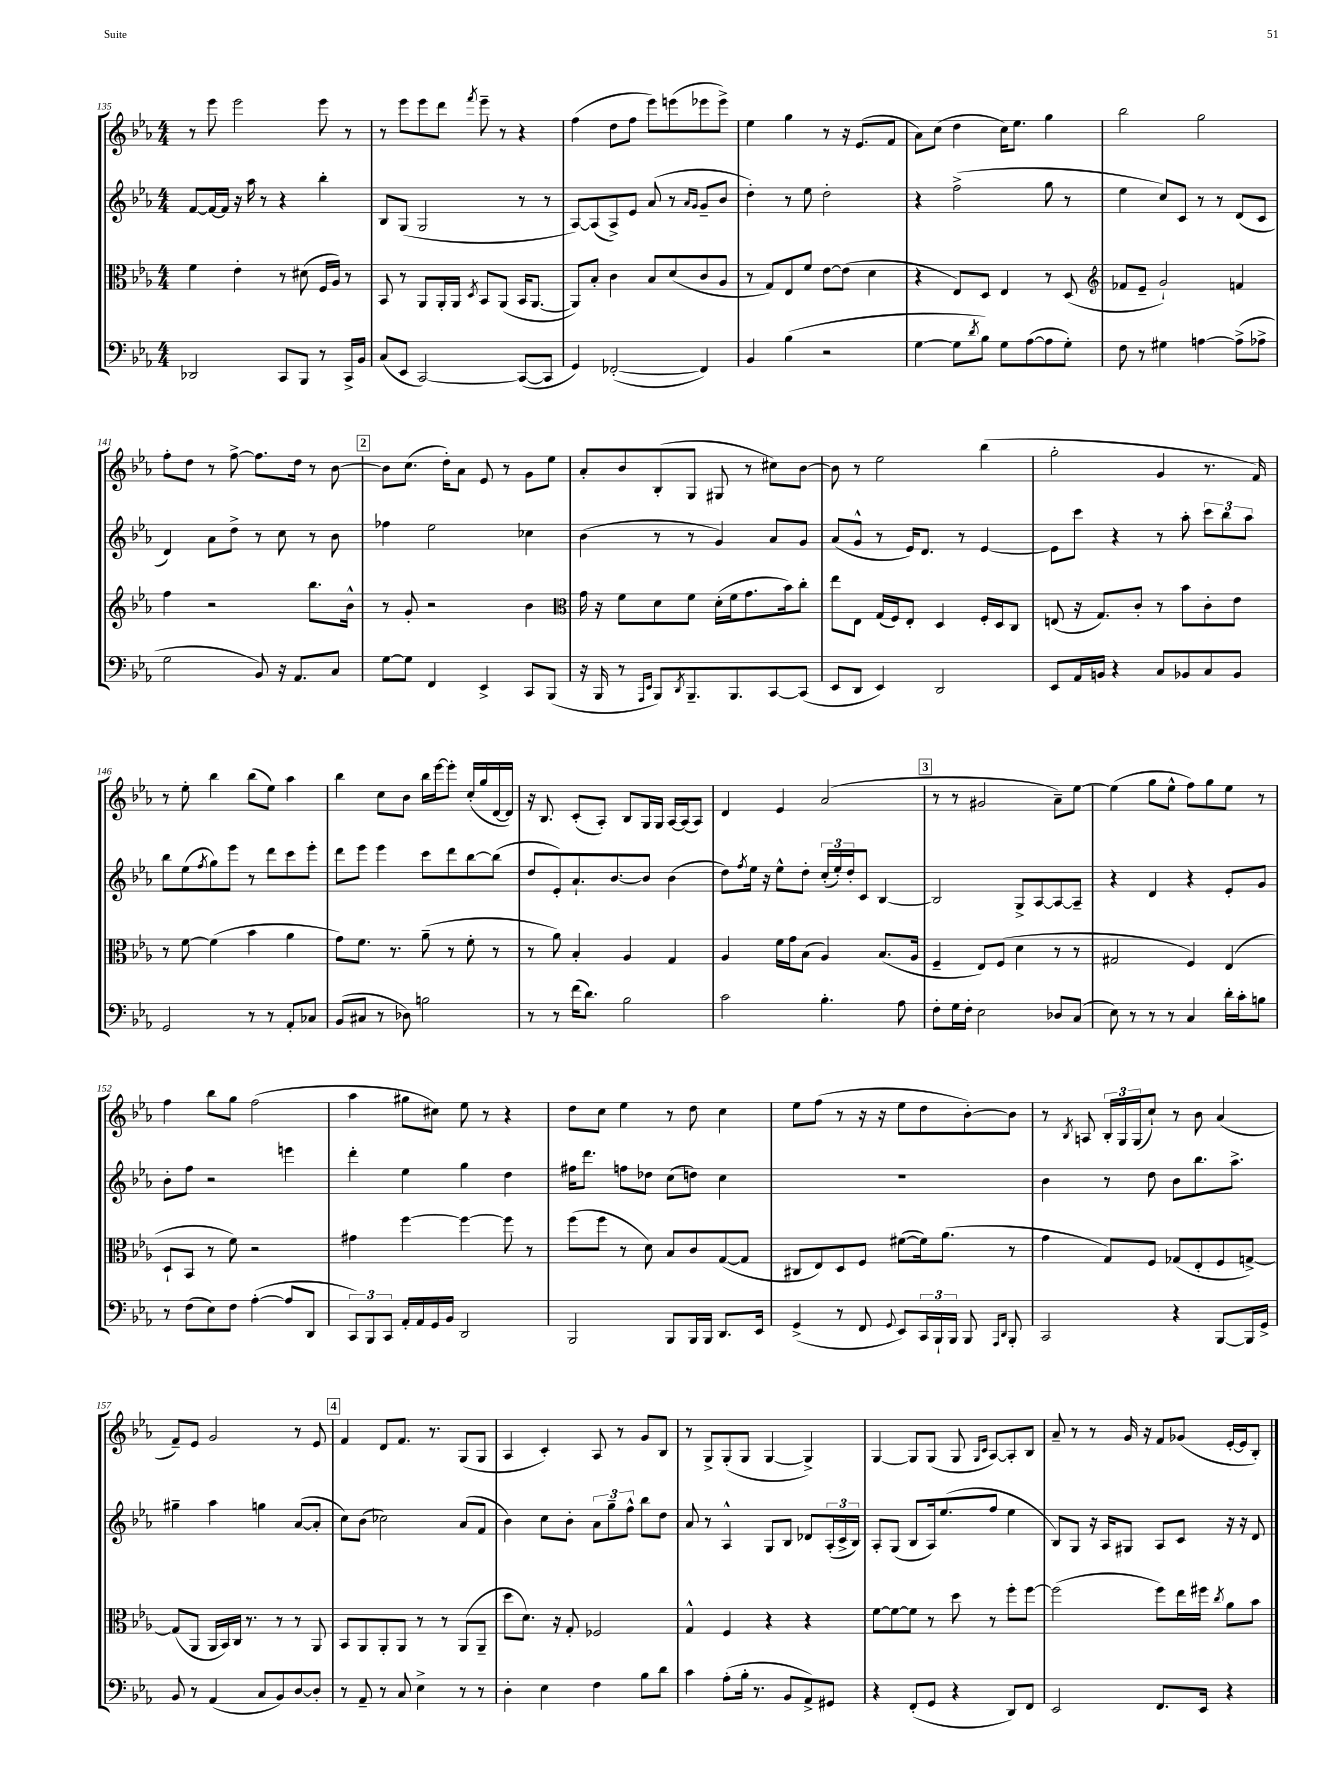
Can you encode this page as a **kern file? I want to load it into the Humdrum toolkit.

**kern	**kern	**kern	**kern
*part4	*part3	*part2	*part1
*staff4	*staff3	*staff2	*staff1
*clefF4	*clefC3	*clefG2	*clefG2
*k[b-e-a-]	*k[b-e-a-]	*k[b-e-a-]	*k[b-e-a-]
*M4/4	*M4/4	*M4/4	*M4/4
=135	=135	=135	=135
2DD-X/	4f\	[8f/L	8r
.	.	16f/L_	8eee-\
.	.	16f/JJ]	.
.	4e-'\	16r	2eee-\
.	.	16aa-\	.
.	.	8r	.
8CC/L	8r	4r	.
8BBB-/J	(8d#X\	.	.
8r	16F/LL	4bb-'\	8eee-\
.	16A-/JJ)	.	.
16CC^/LL	8r	.	8r
16BB-/JJ	.	.	.
=136	=136	=136	=136
(8C/L	8BB-/	8B-/L	8r
8EE-/J	8r	(8G/J	8eee-\L
[2CC/)	8AA-/L	2G/	8eee-\
.	16AA-'/L	.	8ddd\J
.	16AA-/JJ	.	.
.	8qD/	.	8qfff/
.	8BB-/L	.	8eee-~\
.	(8AA-/J	.	8r
(8CC/L_	16BB-/KL	8r	4r
.	[8.AA-/J	.	.
8CC/J]	.	8r	.
=137	=137	=137	=137
4GG/)	8AA-/L])	[8A-/L)	(4ff\
.	8B-'/J	(8A-/]	.
([2FF-X'/	4c\	8A-^/)	8dd\L
.	.	8e-/J	8ff\J
.	8B-/L	(8a-/	8eee-\L)
.	(8d/	8r	(8eeen\
.	.	16qqa-/LL	.
.	.	16qqg/JJ	.
4FF-/])	8c/	8g~/L	8eee-X\
.	8A-/J	8b-/J	8eee-^\J)
=138	=138	=138	=138
4BB-/	8r	4dd'\)	4ee-\
.	8G/L)	.	.
(4B-\	8E-/	8r	4gg\
.	8f/J	8ee-\	.
2r	[8e-\L	2dd'\	8r
.	(8e-\J]	.	16r
.	.	.	(8.e-/L
.	4d\	.	.
.	.	.	8f/J
=139	=139	=139	=139
[4G\	4r	4r	8a-\L)
.	.	.	(8cc\J
8G\L]	8E-/L)	(2ff^\	4dd\
8qd/	.	.	.
8B-\J)	8D/J	.	.
8G\L	4E-/	.	16cc\KL)
.	.	.	8.ee-\J
([8A-\	.	.	.
8A-\]	8r	8gg\	4gg\
8G'\J)	(8D/	8r	.
=140	=140	=140	=140
*	*clefG2	*	*
8F\	8f-X/L	4ee-\	2bb-\
8r	8e-~/J	.	.
4G#X\	2g`/)	8cc/L)	.
.	.	8c/J	.
[4An\	.	8r	2gg\
.	.	8r	.
(8A^\L]	4fn/	(8d/L	.
8A-X^\J	.	8c/J	.
!!LO:LB:g=z
=141	=141	=141	=141
2G\	4ff\	4d/)	8ff'\L
.	.	.	8dd\J
.	2r	8a-\L	8r
.	.	8dd^\J	[8ff^\
8BB-/)	.	8r	8.ff\L]
16r	.	8cc\	.
8.AA-/L	.	.	16dd\Jk
.	8.bb-\L	8r	8r
8C/J	.	8b-\	[8b-\
.	16b-^^\Jk	.	.
!!LO:REH:place=s1:t=2
=142	=142	=142	=142
[8G\L	8r	4ff-X\	8b-\L]
8G\J]	8g'/	.	(8.cc\J
4FF/	2r	2ee-\	.
.	.	.	16dd'\KL)
.	.	.	8a-\J
4EE-^/	.	.	8e-/
.	.	.	8r
8CC/L	4b-\	4cc-X\	8g\L
(8BBB-/J	.	.	8ee-\J
=143	=143	=143	=143
*	*clefC3	*	*
16r	16g\	(4b-\	8a-'/L
16BBB-/	16r	.	.
8r	8f\L	.	8b-/
16qqAAA-/LL	.	.	.
16qqEE-/JJ	.	.	.
8BBB-/L)	8d\	8r	(8B-'/
8qDD/	.	.	.
8.BBB-~/	8f\J	8r	8G/J
.	(16d'\LL	4g/)	8G#X/
8.BBB-/	16f\J	.	.
.	8.g\	.	8r
[8CC/	.	8a-/L	8cc#X\L)
.	16b-\k)	.	.
(8CC/J]	8cc'\J	8g/J	[8b-\J
=144	=144	=144	=144
8EE-/L	8ee-\L	(8a-/L	8b-\]
8DD/J	8E-\J	8g^^/J	8r
4EE-/)	(16G/LL	8r	2ee-\
.	16F/J)	.	.
.	8E-'/J	16e-/KL)	.
.	.	8.d/J	.
2DD/	4D/	.	.
.	.	8r	.
.	16F'/LL	[4e-/	(4bb-\
.	16D/J	.	.
.	8C/J	.	.
=145	=145	=145	=145
8EE-/L	(8En/	8e-\L]	2gg'\
16AA-/L	16r	8ccc\J	.
16BBn/JJ	8.G/L)	.	.
4r	.	4r	.
.	8c'/J	.	.
8C/L	8r	8r	4g/
8BB-X/	8b-\L	8aa-'\	.
8C/	8c'\	12ccc\L	8.r
.	.	12bb-\	.
8BB-/J	8e-\J	.	.
.	.	12aa-\J	.
.	.	.	16f/)
!!LO:LB:g=z
=146	=146	=146	=146
2GG/	8r	8bb-\L	8r
.	[8f\	(8ee-\	8ee-'\
.	.	8qff/	.
.	(4f\]	8gg\)	4bb-\
.	.	8eee-\J	.
8r	4b-\	8r	(8bb-\L
8r	.	8ddd\L	8ee-\J)
8AA-'/L	4a-\	8ccc\	4aa-\
8C-X/J	.	8eee-'\J	.
=147	=147	=147	=147
(8BB-/L	8g\L)	8ddd\L	4bb-\
8C#X/J	8.f\J	8eee-\J	.
8r	.	4eee-\	8cc\L
.	8.r	.	.
8D-X\)	.	.	8b-\J
2Bn\	(8a-~\	8ccc\L	16bb-\LL
.	.	.	[16eee-\J
.	8r	8ddd\	8eee-'\J]
.	8f'\	[8bb-\	(16cc'/LL
.	.	.	16gg/
.	8r	(8bb-\J]	[16d/
.	.	.	16d/JJ])
=148	=148	=148	=148
8r	8r	8dd/L	16r
.	.	.	8.B-/
8r	8a-\)	8e-'/)	.
(16f\KL	4B-'/	8.a-`/	(8c'/L
8.d\J)	.	.	.
.	.	.	8A-'/J)
.	.	[8.b-/	.
2B-\	4A-/	.	8B-/L
.	.	8b-/J]	16G/L
.	.	.	16G/JJ
.	4G/	(4b-\	[16A-/LL
.	.	.	(16A-/J]
.	.	.	8A-/J)
=149	=149	=149	=149
2c\	4A-/	8dd\L)	4d/
.	.	8qff/	.
.	.	16ee-\Jk	.
.	.	16r	.
.	16f\LL	8ee-^^\L	4e-/
.	16g\J	.	.
.	(8B-\J	8dd'\J	.
4.B-'\	4A-/)	(24cc'/LL	(2a-/
.	.	24ee-'/)	.
.	.	24dd'/J	.
.	.	8c/J	.
.	(8.B-/L	[4B-/	.
8A-\	.	.	.
.	16A-/Jk	.	.
!!LO:REH:place=s1:t=3
=150	=150	=150	=150
8F'\L	4F~/	2B-/]	8r
16G\L	.	.	8r
16F'\JJ	.	.	.
2E-\	8E-/L)	.	2g#X/
.	(8F/J	.	.
.	4d\	8G^/L	.
.	.	[8A-/	.
8D-X/L	8r	8A-/_	8a-~\L)
(8C/J	8r	8A-~/J]	[8ee-\J
=151	=151	=151	=151
8E-\)	2G#X/	4r	(4ee-\]
8r	.	.	.
8r	.	4d/	8gg\L
8r	.	.	8ee-^^\J
4C/	4F/)	4r	8ff\L)
.	.	.	8gg\
16d'\LL	(4E-/	8e-'/L	8ee-\J
16c'\J	.	.	.
8Bn\J	.	8g/J	8r
!!LO:LB:g=z
=152	=152	=152	=152
8r	8D`/L	8b-'\L	4ff\
(8F\L	8BB-/J	8ff\J	.
8E-\)	8r	2r	8bb-\L
8F\J	8f\)	.	8gg\J
([4A-'\	2r	.	(2ff\
8A-/L]	.	4eeen\	.
8DD/J	.	.	.
=153	=153	=153	=153
12CC/L)	4g#X\	4ddd'\	4aa-\
12BBB-/	.	.	.
12CC/J	.	.	.
16AA-'/LL	[4ff\	4ee-\	8gg#X\L
16AA-/	.	.	.
16GG/	.	.	8cc#X\J)
16BB-/JJ	.	.	.
2DD/	4ff\_	4gg\	8ee-\
.	.	.	8r
.	8ff\]	4dd\	4r
.	8r	.	.
=154	=154	=154	=154
2BBB-/	(8ff\L	16ff#X\KL	8dd\L
.	.	8.ddd\J	.
.	8ff\J	.	8cc\J
.	8r	8ffn\L	4ee-\
.	8d\)	8dd-X\J	.
8BBB-/L	8B-/L	(8cc\L	8r
16BBB-/L	8c/	8ddn\J)	8dd\
16BBB-/JJ	.	.	.
8.DD/L	([8G/	4cc\	4cc\
.	8G/J]	.	.
16EE-/Jk	.	.	.
=155	=155	=155	=155
(4GG^/	8C#X/L	1r	8ee-\L
.	8E-/)	.	(8ff\J
8r	8D/	.	8r
8FF/	8F/J	.	16r
.	.	.	16r
8qqGG/	.	.	.
8EE-/L)	([8f#X\L	.	8ee-\L
24CC/L	16f#\k])	.	8dd\
24BBB-`/	.	.	.
.	(8.a-\J	.	.
24BBB-/JJ	.	.	.
8BBB-/	.	.	[8b-'\)
16qqAAA-/LL	.	.	.
16qqDD/JJ	.	.	.
8BBB-'/	8r	.	8b-\J]
=156	=156	=156	=156
2CC/	4g\	4b-\	8r
.	.	.	8qB-/
.	.	.	8An/
.	8G/L)	8r	24B-'/LL
.	.	.	24G/
.	.	.	(24G/J
.	8F/J	8dd\	8cc`/J)
4r	(8G-X/L	8b-\L	8r
.	8E-'/	8.bb-\	8b-\
[8BBB-/L	8F/	.	(4a-/
.	.	8.aa-^\J	.
16BBB-/L]	[8Gn^/J)	.	.
16GG^/JJ	.	.	.
!!LO:LB:g=z
=157	=157	=157	=157
8BB-/	(8G/L]	4gg#X~\	8f~/L)
8r	8AA-/J	.	8e-/J
(4AA-/	16AA-/LL	4aa-\	2g/
.	16BB-/)	.	.
.	16C/JJ	.	.
.	8.r	.	.
8C/L	.	4ggn\	.
8BB-/)	8r	.	.
[8D/	8r	([8a-/L	8r
8D'/J]	8AA-/	8a-'/J]	8e-/
!!LO:REH:place=s1:t=4
=158	=158	=158	=158
8r	8BB-/L	8cc\L)	4f/
8AA-~/	8AA-/	(8b-\J	.
8r	8AA-'/	2cc-X\)	8d/L
8C/	8AA-/J	.	8.f/J
4E-^\	8r	.	.
.	.	.	8.r
.	8r	.	.
8r	(8AA-/L	(8a-/L	(8G/L
8r	8AA-~/J	8f/J	8G/J
=159	=159	=159	=159
4D'\	8dd\L	4b-\)	4A-/
.	8.d\J)	.	.
4E-\	.	8cc\L	4c'/)
.	16r	.	.
.	8G'/	8b-'\J	.
4F\	2F-X/	12a-\L	8A-/
.	.	12gg~\	.
.	.	.	8r
.	.	12ff^^\J	.
8B-\L	.	8bb-\L	8g/L
8d\J	.	8dd\J	8B-/J
=160	=160	=160	=160
4c\	4G^^/	8a-/	8r
.	.	8r	8G^/L
(8A-'\L	4F/	4A-^^/	(8G'/
16B-'\Jk	.	.	8G/J
8.r	.	.	.
.	4r	8G/L	[4G/
8BB-/L	.	8B-/J	.
8AA-^/)	4r	8d-X/L	4G^/])
8GG#X/J	.	(24A-'/L	.
.	.	24c^/	.
.	.	24B-/JJ)	.
=161	=161	=161	=161
4r	[8f\L	8A-'/L	[4G/
.	8f\_	(8G/J	.
(8FF'/L	8f\J]	8B-/L	8G/L]
8GG/J	8r	16A-/k)	(8G/J
.	.	(8.ee-/	.
4r	8dd\	.	8G/
.	.	.	16qqG/LL
.	.	.	16qqc/JJ
.	8r	8ff/J	[8A-/L)
8DD/L)	8ff'\L	4ee-\	8A-'/]
8FF/J	[8ff\J	.	8B-/J
=162	=162	=162	=162
2EE-/	(2ff\]	8B-/L)	8a-~/
.	.	8G/J	8r
.	.	16r	8r
.	.	16A-/KL	.
.	.	8G#X/J	16g/
.	.	.	16r
8.FF/L	8ff\L)	8A-/L	8f/L
.	16ee-\L	8c/J	(8g-X/J
16EE-/Jk	16ff#X\JJ	.	.
.	8qcc/	.	.
4r	8a-\L	16r	[16e-'/LL
.	.	16r	16e-/J]
.	8b-\J	8d/	8B-'/J)
==	==	==	==
*-	*-	*-	*-
